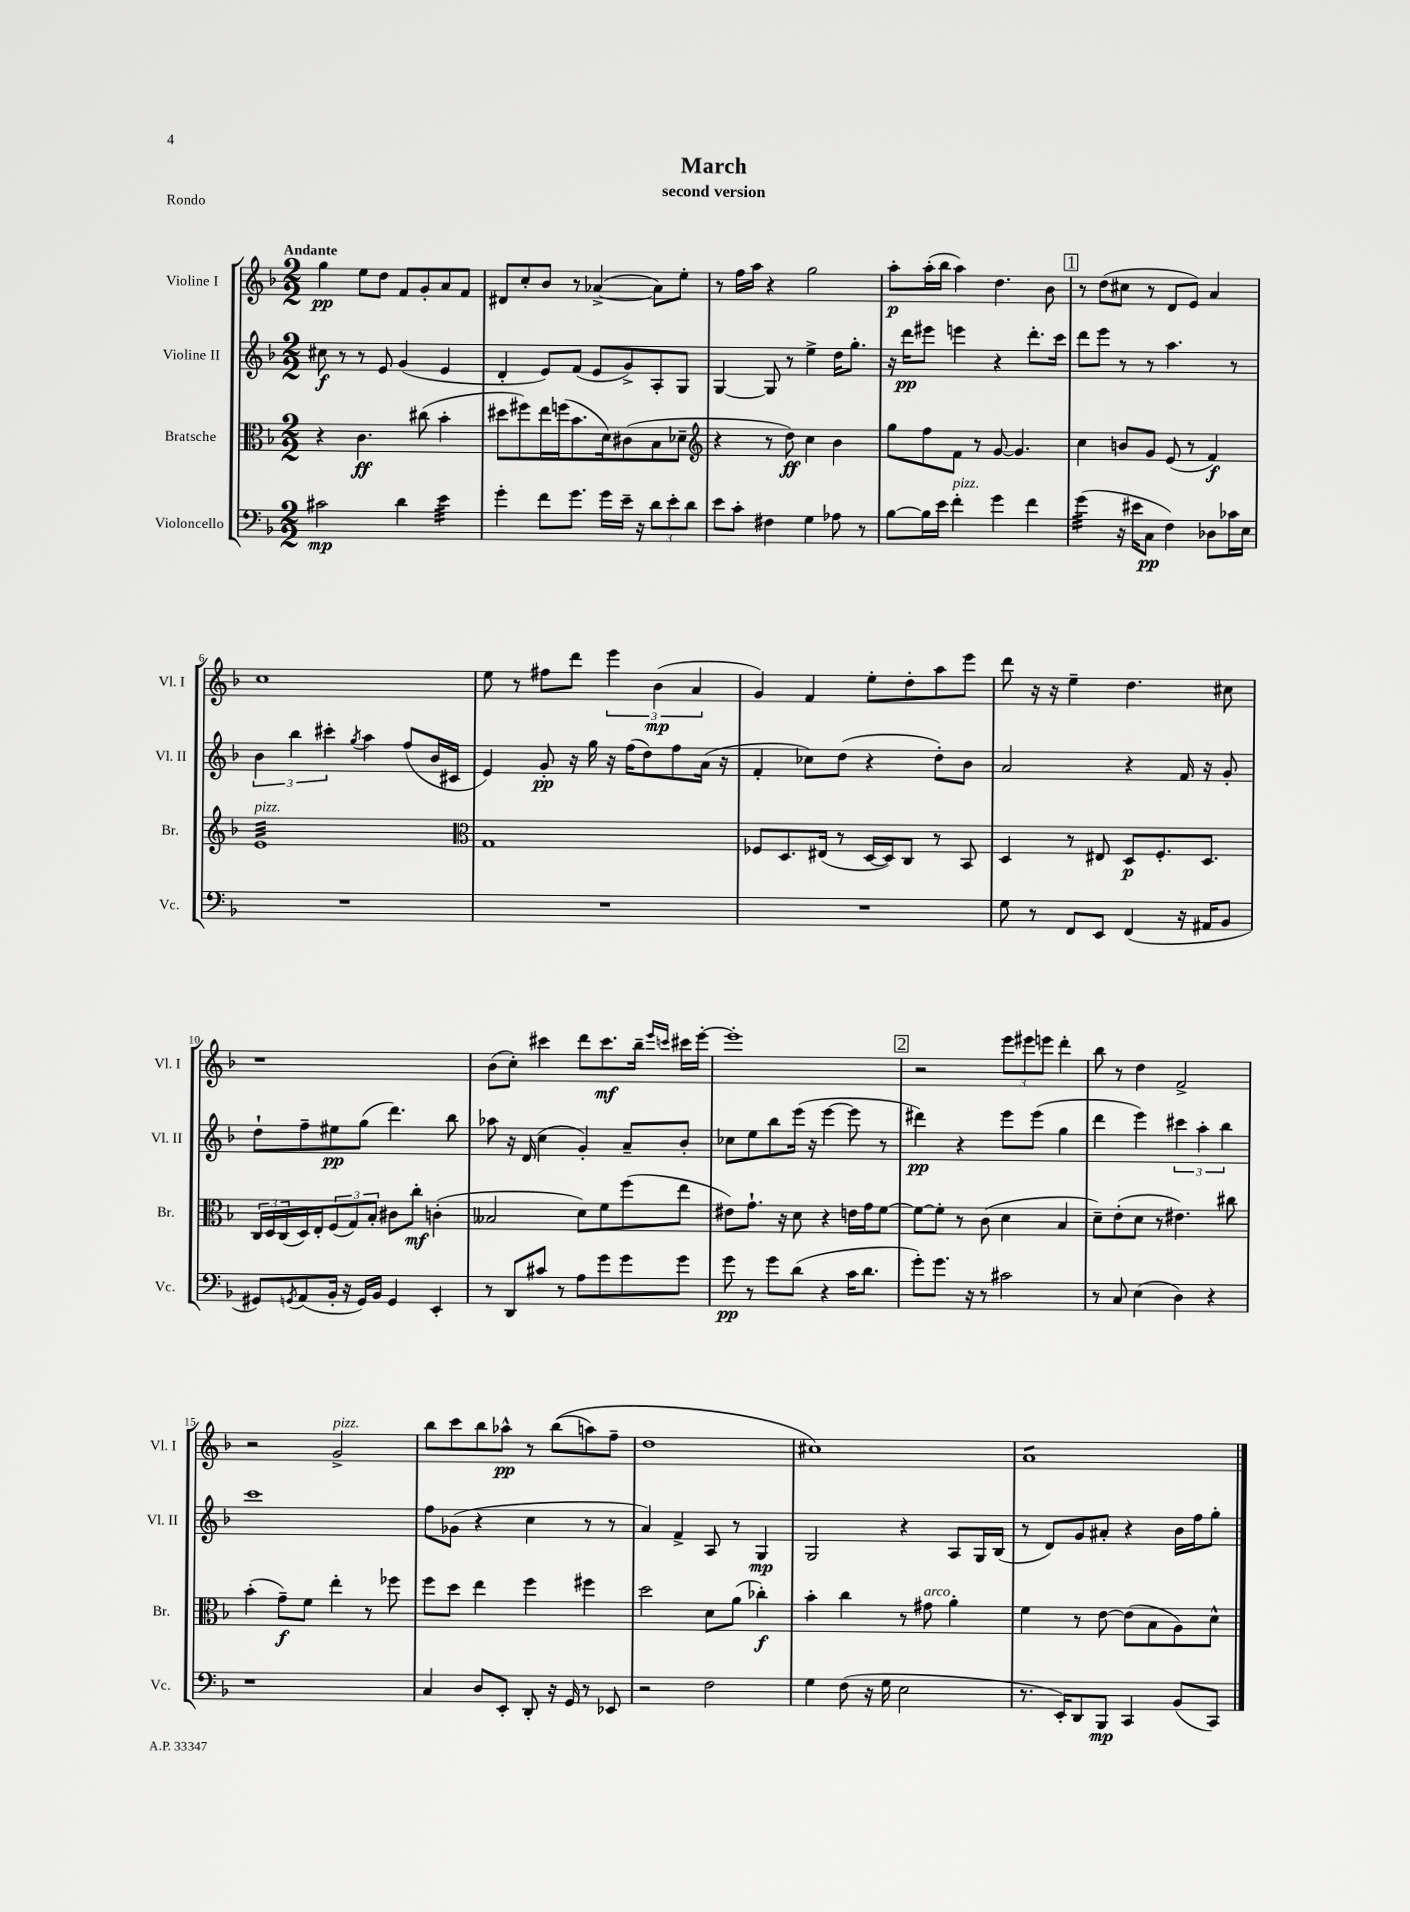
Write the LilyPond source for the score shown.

\header { title = "March" subtitle = "second version" piece = "Rondo" }
<<
\new StaffGroup <<
\new Staff = "s0" \with { instrumentName = "Violine I" shortInstrumentName = "Vl. I" } {
    \clef treble \key f \major \numericTimeSignature \time 2/2 \tempo "Andante"
    g''4\pp e''8 d''8 f'8 g'8-. a'8 f'8 |
    dis'8 c''8-. bes'8 r8 aes'4~->( aes'8) e''8-. |
    r8 f''16 a''16 r4 g''2 |
    a''8-.\p a''16-.( bes''16 a''4) d''4. bes'8 |
    \mark \markup { \box "1" } r8 d''8( cis''8 r8 d'8 e'8) a'4 |
    c''1 |
    e''8 r8 fis''8 d'''8 \tuplet 3/2 { e'''4 bes'4\mp( a'4 } |
    g'4) f'4 e''8-. d''8-. a''8 e'''8 |
    d'''8 r16 r16 e''4-- d''4. cis''8 |
    r1 |
    bes'8( c''8-.) cis'''4 d'''8 cis'''8.\mf bes''16-- \grace { e'''16 c'''16 } cis'''16 e'''16~-. |
    e'''1-. |
    \mark \markup { \box "2" } r2 \tuplet 3/2 { e'''8 eis'''8 e'''8 } d'''4-. |
    bes''8 r8 d''4 f'2-> |
    r2 g'2->^\markup { \italic "pizz." } |
    bes''8 c'''8 bes''8 aes''8-^\pp r8 bes''8(\( a''8) f''8-- |
    d''1 |
    cis''1\) |
    a'1:8 \bar "|." |
}
\new Staff = "s1" \with { instrumentName = "Violine II" shortInstrumentName = "Vl. II" } {
    \clef treble \key f \major \numericTimeSignature \time 2/2
    cis''8\f r8 r8 e'8 g'4( e'4 |
    d'4-. e'8) f'8( e'8 g'8->) a8-. g8 |
    g4~ g8 r8 e''4-> d''16 g''8.-. |
    r16 d'''16\pp eis'''8 e'''4 r4 d'''8.-. c'''16 |
    \mark \markup { \box "1" } d'''8 e'''8 r8 r8 a''4. r8 |
    \tuplet 3/2 { bes'4 bes''4 cis'''4-. } \acciaccatura { g''8 } a''4 f''8( bes'16 cis'16 |
    e'4) g'8-.\pp r16 g''16 r16 f''16( d''8) f''8 a'16( r16 |
    f'4-. ces''8) d''8( r4 d''8-.) bes'8 |
    a'2 r4 f'16 r16 g'8-. |
    d''8-! f''8-- eis''8\pp g''8( d'''4.) bes''8 |
    aes''8 r16 d'16( c''4 g'4-.) a'8-- bes'8-. |
    ces''8 e''8 bes''8 e'''16( r16 e'''4~ e'''8 r8 |
    \mark \markup { \box "2" } dis'''4\pp) r4 e'''8 e'''8( g''4 |
    d'''4 e'''4) \tuplet 3/2 { cis'''4 a''4-. bes''4 } |
    c'''1 |
    f''8 ges'8( r4 c''4 r8 r8 |
    a'4) f'4-> a8 r8 g4\mp |
    g2 r4 a8 g16 bes16( |
    r8 d'8) g'8 ais'8-. r4 bes'16 f''16 g''8-. \bar "|." |
}
\new Staff = "s2" \with { instrumentName = "Bratsche" shortInstrumentName = "Br." } {
    \clef alto \key f \major \numericTimeSignature \time 2/2
    r4 c'4.\ff cis''8( bes'4-. |
    dis''8 fis''8) e''16 f''16( bes'8. d'16) cis'8( bes8 des'8-- |
    \clef treble r4 r8 d''8\ff) c''4 bes'4 |
    g''8 f''8 f'8 r8 g'8~ g'4. |
    \mark \markup { \box "1" } c''4 b'8 g'8 e'8( r8 f'4\f) |
    e'1:32^\markup { \italic "pizz." } |
    \clef alto g1 |
    fes8 d8. eis16( r8 d16~ d16) c8 r8 bes,8 |
    d4 r8 eis8 d8\p f8.-. d8. |
    \tuplet 3/2 { c16 d16 c16( } d16) e16-. \tuplet 3/2 { f8( g8) bes8-. } cis'8 c''8-.\mf c'4-.( |
    beses2 d'8) f'8 f''8( e''8 |
    eis'8) g'8.-! r16 d'8 r4 e'16 g'16 f'8~ |
    \mark \markup { \box "2" } f'8~ f'8-. r8 c'8( d'4 bes4 |
    d'8--) e'8-.( d'8 r8 eis'4.) cis''8 |
    bes'4-.( g'8--\f) f'8 e''4-. r8 fes''8 |
    f''8 d''8 e''4 f''4 fis''4 |
    d''2 d'8 a'8( ces''4-.\f) |
    bes'4-. c''4 r8 gis'8^\markup { \italic "arco" } a'4-. |
    f'4 r8 e'8~ e'8( bes8 a8) d'8-^ \bar "|." |
}
\new Staff = "s3" \with { instrumentName = "Violoncello" shortInstrumentName = "Vc." } {
    \clef bass \key f \major \numericTimeSignature \time 2/2
    cis'2\mp d'4 e'4:32 |
    g'4-. f'8 g'8. g'16 e'16-- r16 \tuplet 3/2 { d'8 e'8-. d'8 } |
    e'8 c'8-. fis4 g4 aes8 r8 |
    bes8~ bes16 e'16 f'4-.^\markup { \italic "pizz." } g'4 f'4 |
    \mark \markup { \box "1" } g'4:32( r16 eis'16 c8\pp f4) des8 ces'16 e16 |
    R1 |
    R1 |
    R1 |
    g8 r8 f,8 e,8 f,4( r16 ais,16 bes,8 |
    gis,8) \acciaccatura { g,8 } a,8( bes,16-. r16 g,16) bes,16 g,4 e,4-. |
    r8 d,8 cis'8 r8 a8 g'8 g'8 g'8 |
    g'8\pp r8 g'8 d'8( r4 c'16 d'8. |
    \mark \markup { \box "2" } g'8-.) g'8. r16 r8 cis'2 |
    r8 c8 e4( d4) r4 |
    r1 |
    c4 d8 e,8-. d,8-. r16 g,16 r8 ees,8 |
    r2 f2 |
    g4 f8( r16 g16 e2 |
    r8. e,16-.) d,8 bes,,8\mp c,4 bes,8( c,8) \bar "|." |
}
>>
>>
